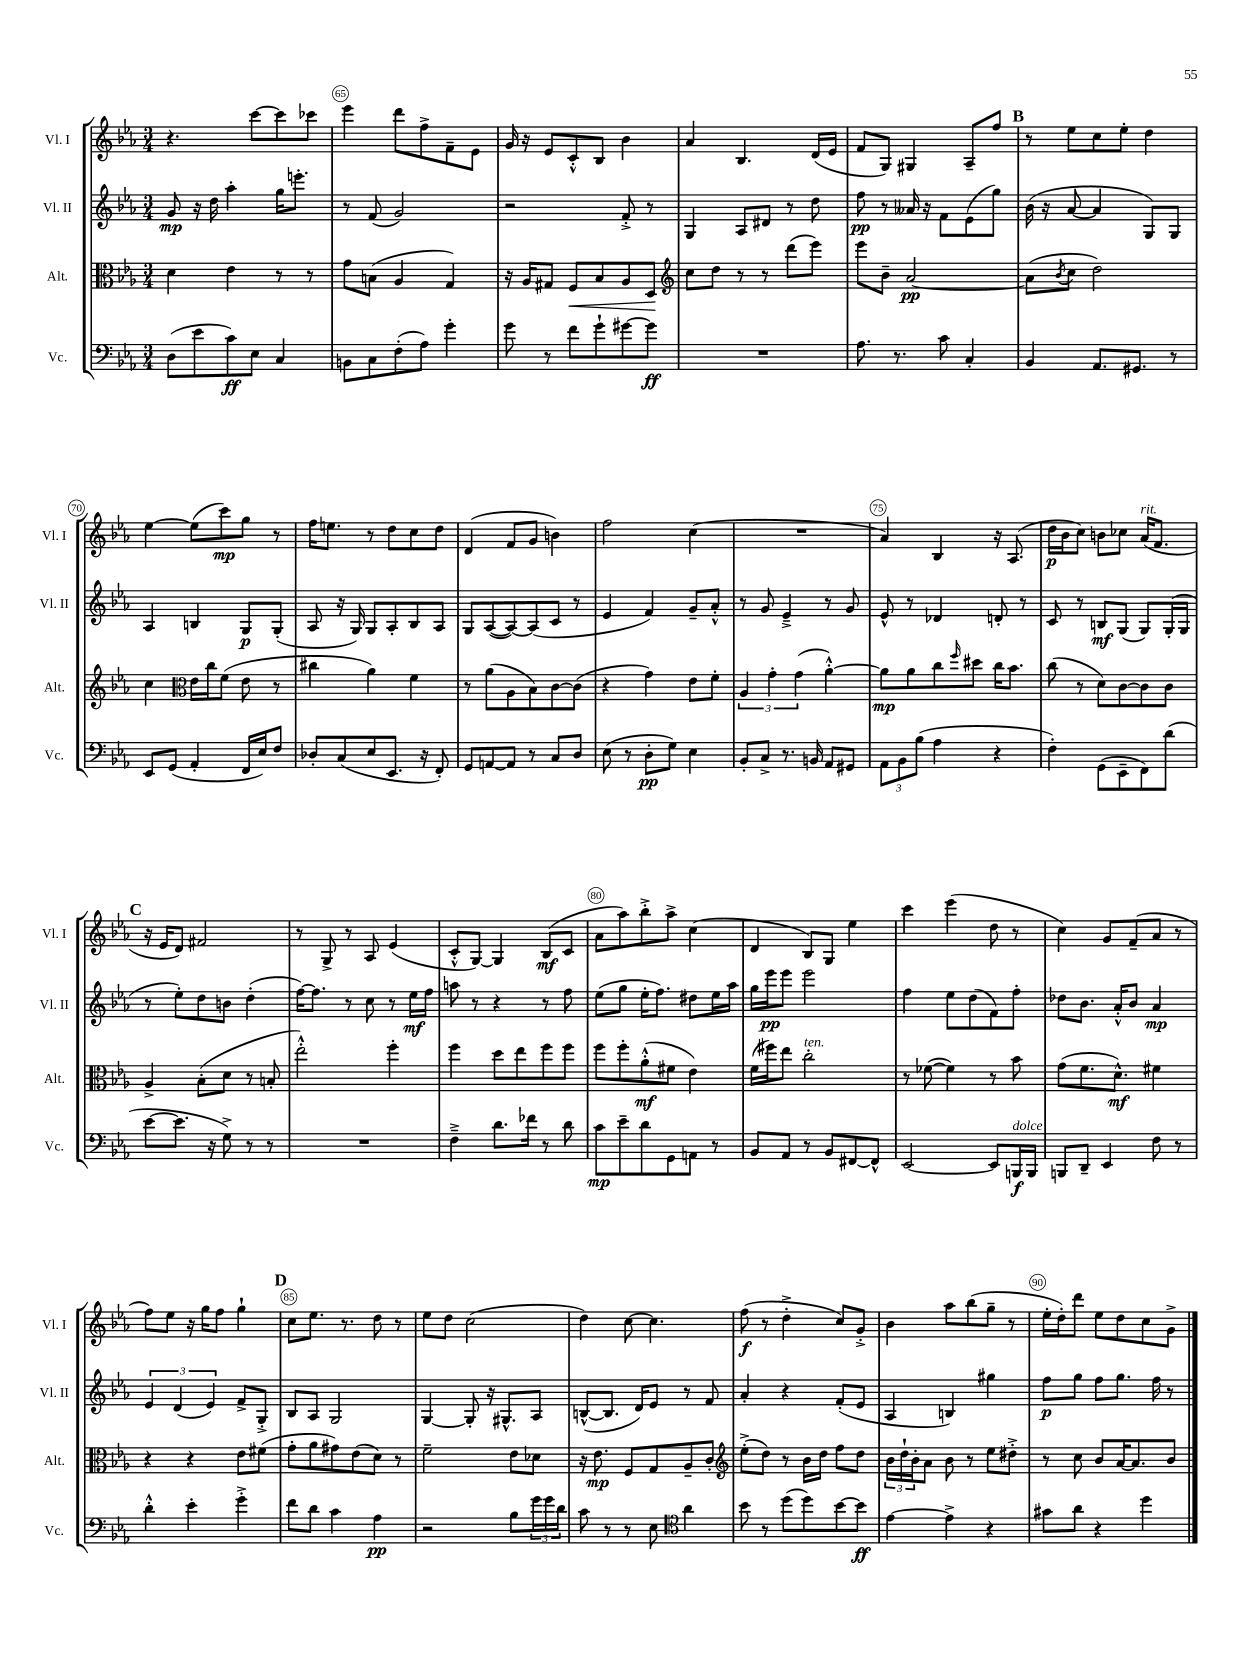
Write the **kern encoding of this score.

**kern	**kern	**kern	**kern
*staff4	*staff3	*staff2	*staff1
*clefF4	*clefC3	*clefG2	*clefG2
*k[b-e-a-]	*k[b-e-a-]	*k[b-e-a-]	*k[b-e-a-]
*M3/4	*M3/4	*M3/4	*M3/4
(8D	4d	8g	4.r
8e-	.	16r	.
.	.	16dd	.
8c)	4e-	4aa-'	.
8E-	.	.	[8ccc
4C	8r	16gg	8ccc]
.	.	8.eee'	.
.	8r	.	8ccc-
=	=	=	=
8BB	8g	8r	4eee-
8C	(8B	(8f	.
(8F'	4A-	2g)	8ddd
8A-)	.	.	8ff^
4g'	4G)	.	8f~
.	.	.	8e-
=	=	=	=
8g	16r	2r	16g
.	16A-	.	16r
8r	8G#	.	8e-
8f	8F	.	8c'^^
8g`	8B-	.	8B-
[8g#	8A-	8f'^	4b-
8g#]	8D	8r	.
=	=	=	=
*	*clefG2	*	*
2.r	8cc	4G	4a-
.	8dd	.	.
.	8r	8A-	4.B-
.	8r	8d#	.
.	(8ddd	8r	.
.	8eee-)	8dd	(16d
.	.	.	16e-
=	=	=	=
8.A-	8eee-	8ff	8f
.	8b-~	8r	8G)
8.r	.	.	.
.	[2a-	16a--	4G#
.	.	16r	.
8c	.	8f	.
4C'	.	(8e-	8A-~
.	.	8gg)	8ff
=	=	=	=
4BB-	(8a-]	(16b-	8r
.	.	16r	.
.	8qb-	.	.
.	8cc	[8a-	8ee-
8.AA-	2dd)	4a-]	8cc
.	.	.	8ee-'
8.GG#	.	.	.
.	.	8G)	4dd
8r	.	8G	.
=	=	=	=
8EE-	4cc	4A-	[4ee-
(8GG	.	.	.
*	*clefC3	*	*
4AA-'	16e-	4B	(8ee-]
.	16cc	.	.
.	(8f	.	8ccc)
16FF	8e-	8G	8gg
16E-)	.	.	.
8F	8r	(8G'	8r
=	=	=	=
8D-'	4cc#	8A-	16ff
.	.	.	8.ee
(8C	.	16r	.
.	.	16G)	.
8E-	4a-)	8G	8r
8.EE-	.	8A-'	8dd
.	4f	8B-	8cc
16r	.	.	.
8FF')	.	8A-	8dd
=	=	=	=
8GG	8r	8G	(4d
[8AA	(8a-	([8A-	.
8AA]	8A-	8A-_)	8f
8r	8B-)	(8A-]	8g
8C	[8c	8c	4b)
8D	(8c]	8r	.
=	=	=	=
(8E-	4r	4e-	2ff
8r	.	.	.
8D'	4g)	4f)	.
8G)	.	.	.
4E-	8e-	8g~	(4cc
.	8f'	8a-'^^	.
=	=	=	=
8BB-'	6A-	8r	2.r
8C^	.	8g	.
.	6g'	.	.
8.r	.	4e-~^	.
.	(6g	.	.
16BB	.	.	.
8AA-	[4a-'^^)	8r	.
8GG#	.	8g	.
=	=	=	=
12AA-	8a-]	8e-^^	4a-)
12BB-	.	.	.
.	8a-	8r	.
(12B-	.	.	.
4A-	8cc	4d-	4B-
.	16qqff	.	.
.	8dd#	.	.
4r	16cc	8d'	16r
.	8.b-	.	(8.A-
.	.	8r	.
=	=	=	=
4F')	(8cc	8c	16dd
.	.	.	16b-
.	8r	8r	8cc)
(8GG	8d)	8B	8b
8EE-~	[8c	(8G	8cc-
8FF)	8c]	8G)	(16a-
.	.	.	8.f
(8d	8c	(16G'	.
.	.	16G	.
=	=	=	=
[8e-	4A-^	8r	16r
.	.	.	16e-
8.e-]	.	8ee-')	8d)
.	(8B-'	8dd	2f#
16r	.	.	.
8G^)	8d	8b	.
8r	8r	(4dd'	.
8r	8B'	.	.
=	=	=	=
2.r	2ee-'^^)	[16ff)	8r
.	.	8.ff]	.
.	.	.	8G^
.	.	8r	8r
.	.	8cc	8A-
.	4ff'	8r	(4e-
.	.	16ee-	.
.	.	16ff	.
=	=	=	=
4F~^	4ff	8aa	8c'^^
.	.	8r	[8G)
8.d	8dd	4r	4G]
.	8ee-	.	.
16f-	.	.	.
8r	8ff	8r	(8B-
8d	8ff	8ff	8c
=	=	=	=
8c	8ff	(8ee-	8a-
8e-~	8ff'	8gg	8aa-)
8d	(8a-'^^	16ee-'	8bb-'^
.	.	8.ff)	.
8GG	8f#	.	8aa-^
8AA	4e-)	8dd#	(4cc
8r	.	16ee-	.
.	.	16aa-	.
=	=	=	=
8BB-	(16f	16gg	4d
.	16ff#)	16eee-	.
8AA-	8ee-	8eee-	.
8r	2cc'	2eee-	8B-)
8BB-	.	.	8G
[8FF#	.	.	4ee-
8FF#^^]	.	.	.
=	=	=	=
[2EE-	8r	4ff	4ccc
.	([8f-	.	.
.	4f-])	8ee-	(4eee-
.	.	(8dd	.
8EE-]	8r	8f)	8dd
16BBB	8b-	8ff'	8r
16BBB	.	.	.
=	=	=	=
8BBB	(8g	8dd-	4cc)
8DD~	8.f	8.b-	.
4EE-	.	.	8g
.	8.d^^)	16a-'^^	.
.	.	8b-	(8f~
8F	4f#	4a-	8a-
8r	.	.	8r
=	=	=	=
4d'^^	4r	6e-	8ff)
.	.	.	8ee-
.	.	(6d	.
4e-'	4r	.	16r
.	.	.	16gg
.	.	6e-)	.
.	.	.	8ff
4g'^	8e-	8f^	4gg`
.	(8f#	8G'^	.
=	=	=	=
8f	8g'	8B-	8cc
8d	8a-	8A-	8.ee-
4c	8g#)	2G	.
.	.	.	8.r
.	(8e-	.	.
4A-	8d)	.	8dd
.	8r	.	8r
=	=	=	=
2r	2f~	[4G	8ee-
.	.	.	8dd
.	.	8G']	(2cc
.	.	16r	.
.	.	8.G#^^	.
8B-	8e-	.	.
24g	8d-	8A-	.
24g	.	.	.
24d	.	.	.
=	=	=	=
8c	16r	([8B^^	4dd)
.	8.e-	.	.
8r	.	8.B]	.
8r	8F	.	[8cc
.	.	16d)	.
8E-	8G	8e-	4.cc]
*clefC4	*	*	*
4a-	8A-~	8r	.
.	8c'	8f	.
=	=	=	=
*	*clefG2	*	*
8b-	(8ee-'^	4a-'	(8ff
8r	8dd)	.	8r
(8dd	8r	4r	4dd'^
8dd)	16b-	.	.
.	16dd	.	.
[8b-	8ff	(8f'	8cc)
8b-]	8dd	8e-	8g'^
=	=	=	=
[4e-	24b-	4A-	4b-
.	24dd`	.	.
.	24b-'	.	.
.	8a-	.	.
4e-^]	8b-	4B)	8aa-
.	8r	.	(8bb-
4r	8ee-	4gg#	8gg~
.	8dd#'^	.	8r
=	=	=	=
8g#	8r	8ff	16ee-'
.	.	.	16dd')
8a-	8cc	8gg	8ddd
4r	8b-	8ff	8ee-
.	[16a-	8.gg	8dd
.	8.a-]	.	.
4dd	.	.	8cc
.	.	16ff	.
.	8b-	8r	8g^
==	==	==	==
*-	*-	*-	*-
